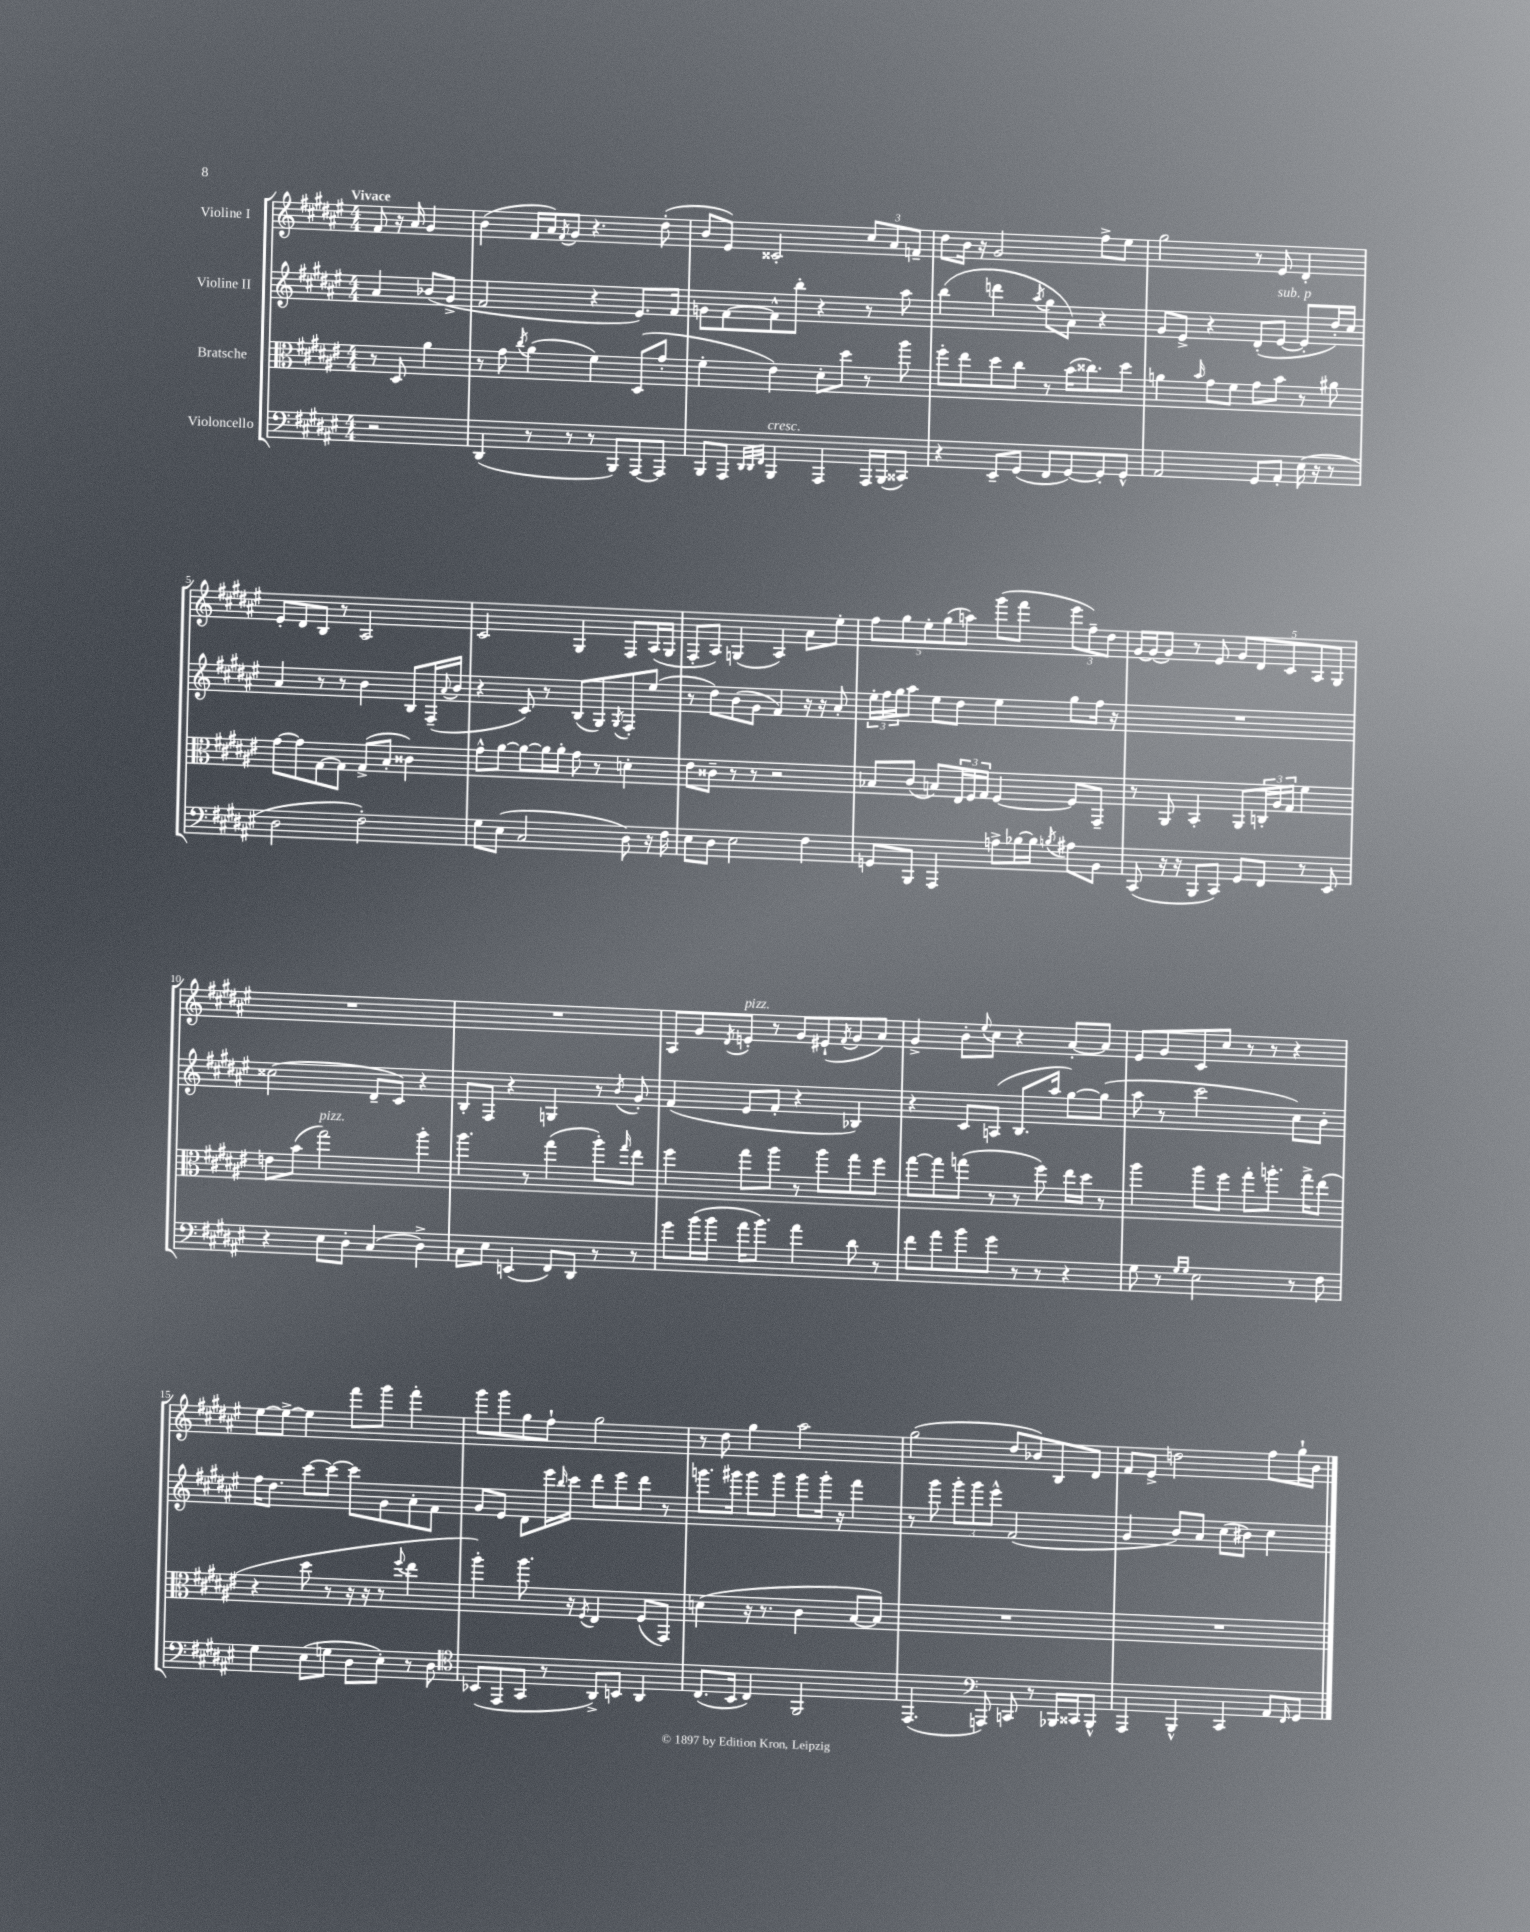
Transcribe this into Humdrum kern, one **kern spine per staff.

**kern	**kern	**kern	**kern
*part4	*part3	*part2	*part1
*staff4	*staff3	*staff2	*staff1
*I"Violoncello	*I"Bratsche	*I"Violine II	*I"Violine I
*clefF4	*clefC3	*clefG2	*clefG2
*k[f#c#g#d#a#e#]	*k[f#c#g#d#a#e#]	*k[f#c#g#d#a#e#]	*k[f#c#g#d#a#e#]
*M4/4	*M4/4	*M4/4	*M4/4
=	=	=	=
!	!	!	!LO:TX:a:B:t=Vivace
2r	8r	4a#/	8f#/
.	8D#/	.	16r
.	.	.	16a#/
.	4a#\	(8b-X/L	4g#/
.	.	8g#^/J	.
=1	=1	=1	=1
(4DD#/	8r	2f#/	(4b\
.	8g#\	.	.
.	8qcc#/	.	.
8r	(4a#\	.	16f#/LL
.	.	.	16a#/J)
.	.	.	8qf#/
8r	.	.	8g#/J
8r	4f#\)	4r	4.r
8BBB/L)	.	.	.
[8AAA#/	(8D#/L	8.e#/L)	.
8AAA#/J]	8g#'/J	.	(8dd#'\
.	.	16f#/Jk	.
=2	=2	=2	=2
8BBB/L	4f#'\	8gn\L	8b/L
8AAA#/J	.	[8f#\	8e#/J)
32qqDD#/LLL	.	.	.
32qqDD#/	.	.	.
32qqFF#/JJJ	.	.	.
!LO:TX:a:i:t=cresc.	!	!	!
4BBB/	4e#\)	8f#^^\]	2c##X'/
.	.	8bb'\J	.
4AAA#/	8d#'\L	4r	.
.	8dd#\J	.	.
16AAA#/LL	8r	8r	12cc#/L
(16BBB/J	.	.	.
.	.	.	12a#/
8CC##X/J)	8aa#\	8aa#\	.
.	.	.	12fn~/J
=3	=3	=3	=3
4r	8ff#'\L	(4bb\	8dd#\L
.	8ee#\	.	16b\Jk
.	.	.	16r
8EE#~/L	8dd#\	4dddn\	2g#/
(8GG#/J	8cc#\J	.	.
.	.	8qaa#/	.
8FF#/L	8r	8gg#\L	.
[8GG#/)	(16b\KL	8a#\J)	.
.	8.cc##X\)	.	.
8GG#'/]	.	4r	8ff#^\L
8GG#^^/J	8dd#\J	.	8ee#\J
=4	=4	=4	=4
2AA#/	4an\	8g#/L	2gg#\
.	.	8e#^/J	.
.	16qqb/	.	.
.	8g#\L	4r	.
.	8f#\J	.	.
8GG#/L	8g#\L	(8d#'/L	8r
!	!	!LO:TX:a:i:t=sub. p	!
8AA#'/J	8b\J	[8e#/J	8e#/
(16E#\	8r	8e#'/L]	4d#'/
16r	.	.	.
8r	8a#X\	16dd#'/L)	.
.	.	16cc#/JJ	.
!!LO:LB:g=z
=5	=5	=5	=5
2D#\	[8g#\L	4a#/	8e#'/L
.	8g#\]	.	8d#/
.	[8G#\	8r	8B/J
.	8G#\J]	8r	8r
2F#'\)	(8G#^/L	4b\	2A#/
.	8B'/J	.	.
.	4c##X\)	8B/L	.
.	.	(16F#~/L	.
.	.	8qqa#/	.
.	.	16b/JJ	.
=6	=6	=6	=6
8G#\L	8g#^^\L	4r	2c#/
(8E#\J	[8a#\J	.	.
2C#/	8a#\L_	8c#/)	.
.	16a#\L]	8r	.
.	16a#'\JJ	.	.
.	8g#\	(8B/L	4G#/
.	8r	8G#/)	.
.	.	8qG#/	.
8D#\)	4dn'\	8F#'/	8F#/L
16r	.	(8ee#/J	(16A#/L
16F#\	.	.	16G#/JJ
=7	=7	=7	=7
8E#\L	8e#\L	8r	8F#'/L
8D#\J	8c##X~\J	8dd#\L)	8A#/J)
2E#\	8r	(8b\	(4Gn/
.	8r	8g#\J	.
.	2r	4f#/)	4A#/)
4F#\	.	16r	8a#\L
.	.	16r	.
.	.	8a#'/	8ee#'\J
=8	=8	=8	=8
8GGn/L	8B-X/L	24ee#'\LL	10ff#\L
.	.	24ff#\	.
.	.	24gg#\J	.
.	.	.	10gg#\
8BBB/J	(8c#/J	8aa#\J	.
.	.	.	10ee#'\
4AAA#/	8Bn/L)	8ee#\L	.
.	.	.	(10gg#\
.	24E#/L	8dd#\J	.
.	.	.	10aan\J)
.	24F#/	.	.
.	24G#/JJ	.	.
8An^\L	[4F#/	4ee#\	(8ggg#\L
[16B-X\L	.	.	8fff#\J
16B-\JJ]	.	.	.
8qBn/	.	.	.
8A#X\L	8F#/L]	8gg#\L	12eee#\L
.	.	.	12ff#~\)
8BB\J	8GG#~/J	16ff#\Jk	.
.	.	.	12dd#\J
.	.	16r	.
=9	=9	=9	=9
(8CC#/	8r	1r	[16g#/LL
.	.	.	(16g#/J]
16r	8AA#/	.	8g#/J)
16r	.	.	.
8BBB/L	4BB'/	.	8r
8CC#/J)	.	.	8e#/
8GG#/L	8AA#/L	.	10g#/L
.	.	.	10d#/
8FF#/J	24Cn'/L	.	.
.	24A#/	.	.
.	.	.	10c#/
.	24G#/JJ	.	.
8r	4f#\	.	.
.	.	.	10A#/
8EE#/	.	.	.
.	.	.	10G#/J
!!LO:LB:g=z
=10	=10	=10	=10
4r	8en\L	(2cc##X\	1r
.	(8b\J	.	.
!	!LO:TX:a:i:t=pizz.	!	!
8E#\L	2gg#\)	.	.
8D#'\J	.	.	.
(4C#/	.	8d#~/L	.
.	.	8c#/J)	.
4D#^\)	4aa#'\	4r	.
=11	=11	=11	=11
8C#\L	4.aa#\	8B'/L	1r
8E#\J	.	8F#/J	.
(4EEn/	.	4r	.
.	8r	.	.
8FF#/L)	(4gg#\	4Gn/	.
8DD#/J	.	.	.
8r	8aa#'\L)	8r	.
.	16qqgg#/	8qb/	.
8r	8ee#\J	8g#'/	.
=12	=12	=12	=12
8g#\L	4ff#\	(4f#/	8A#/L
(16b\L	.	.	8g#/
16b\JJ	.	.	.
.	.	.	8qd#/
!	!	!	!LO:TX:a:i:t=pizz.
16a#\KL	8gg#\L	8e#/L	8en'/J
8.b\J)	.	.	.
.	8aa#\J	8f#'/J	8r
4a#\	8r	4r	8g#/L
.	8aa#\L	.	(8e#X`/
.	.	.	8qf#/
8d#\	8gg#\	4B-X/)	8g#/
8r	8ff#\J	.	8a#/J)
=13	=13	=13	=13
8f#\L	[8gg#\L	4r	4g#^/
8a#\	8gg#\]	.	.
8b\	(8ggn\J	8c#/L	8b'\L
.	.	.	8qqee#/
8g#\J	8r	(8An/J	8cc#\J
8r	8r	8.B/L	4r
8r	8ff#\)	.	.
.	.	16aa#/Jk	.
4r	16ee#\LL	[8gg#\L)	[8a#'/L
.	16dd#\JJ	.	.
.	8r	(8gg#\J]	8a#/J]
=14	=14	=14	=14
8G#\	4aa#\	8aa#\	8e#/L
8r	.	8r	8g#/
16qqG#/LL	.	.	.
16qqG#/JJ	.	.	.
2E#\	8aa#\L	2ccc#\	8c#/
.	8ff#\J	.	8cc#/J
.	8gg#'\L	.	8r
.	8.aan'\J	.	8r
8r	.	8cc#\L)	4r
.	16gg#^\KL	.	.
8F#\	(8ee#\J	8b'\J	.
!!LO:LB:g=z
=15	=15	=15	=15
4G#\	4r	16ff#\KL	[8ee#\L
.	.	8.dd#\J	.
.	.	.	8ee#^\J_
(8E#\L	8dd#\	[8ccc#\L	4ee#\]
8Gn\J	8r	8ccc#\J_	.
8D#\L	16r	8ccc#\L]	8fff#\L
.	16r	.	.
8E#'\J)	8r	8g#\	8ggg#\J
.	8qqff#/	.	.
8r	4ee#\	8a#'\	4fff#'\
8D#\	.	8f#\J	.
=16	=16	=16	=16
*clefC4	*	*	*
(8BB-X/L	4aa#'\)	8g#/L	8ggg#\L
8EE#/	.	8e#/J	8ggg#\
8GG#/J	8.aa#\	8d#\L	8gg#\
8r	.	16eee#\L	8ff#`\J
.	.	16qqbb/	.
.	16r	16ccc#\JJ	.
.	8qF#/	.	.
8AA#^/L)	4E#/	8ddd#\L	2gg#\
8BBn/J	.	8eee#\	.
4AA#/	(8F#/L	8ddd#\J	.
.	8GG#/J)	8r	.
=17	=17	=17	=17
(8.C#/L	(4dn\	8.gggn\L	8r
.	.	.	8dd#\
16BB/Jk	.	16ggg#X\Jk	.
4C#/)	16r	8ggg#\L	4gg#\
.	8.r	.	.
.	.	8ggg#\J	.
2FF#/	4c#\	8ggg#\L	2aa#\
.	.	16ggg#'\Jk	.
.	.	16r	.
.	[8B/L	4fff#\	.
.	8B/J])	.	.
=18	=18	=18	=18
(4.EE#/	1r	8r	(2gg#\
.	.	8ggg#\	.
.	.	12ggg#'\L	.
.	.	12ggg#\	.
*clefF4	*	*	*
8AAAn/)	.	.	.
.	.	12eee#^^\J	.
8CCn/	.	(2f#/	8dd#/L
8r	.	.	8b-X/)
16BBB-X/LL	.	.	8B/
16CC##X/J	.	.	.
8BBB-^^/J	.	.	8d#/J
=19	=19	=19	=19
4AAA#/	1r	4g#/	8f#/L
.	.	.	8e#^/J
4BBB^^/	.	8b/L)	2ddn\
.	.	8a#/J	.
4CC#/	.	(8cc#\L	.
.	.	8b#X\J)	.
8AA#/L	.	4cc#\	8ff#\L
16qqFF#/	.	.	.
8GG#/J	.	.	16gg#`\L
.	.	.	16b\JJ
==	==	==	==
*-	*-	*-	*-
